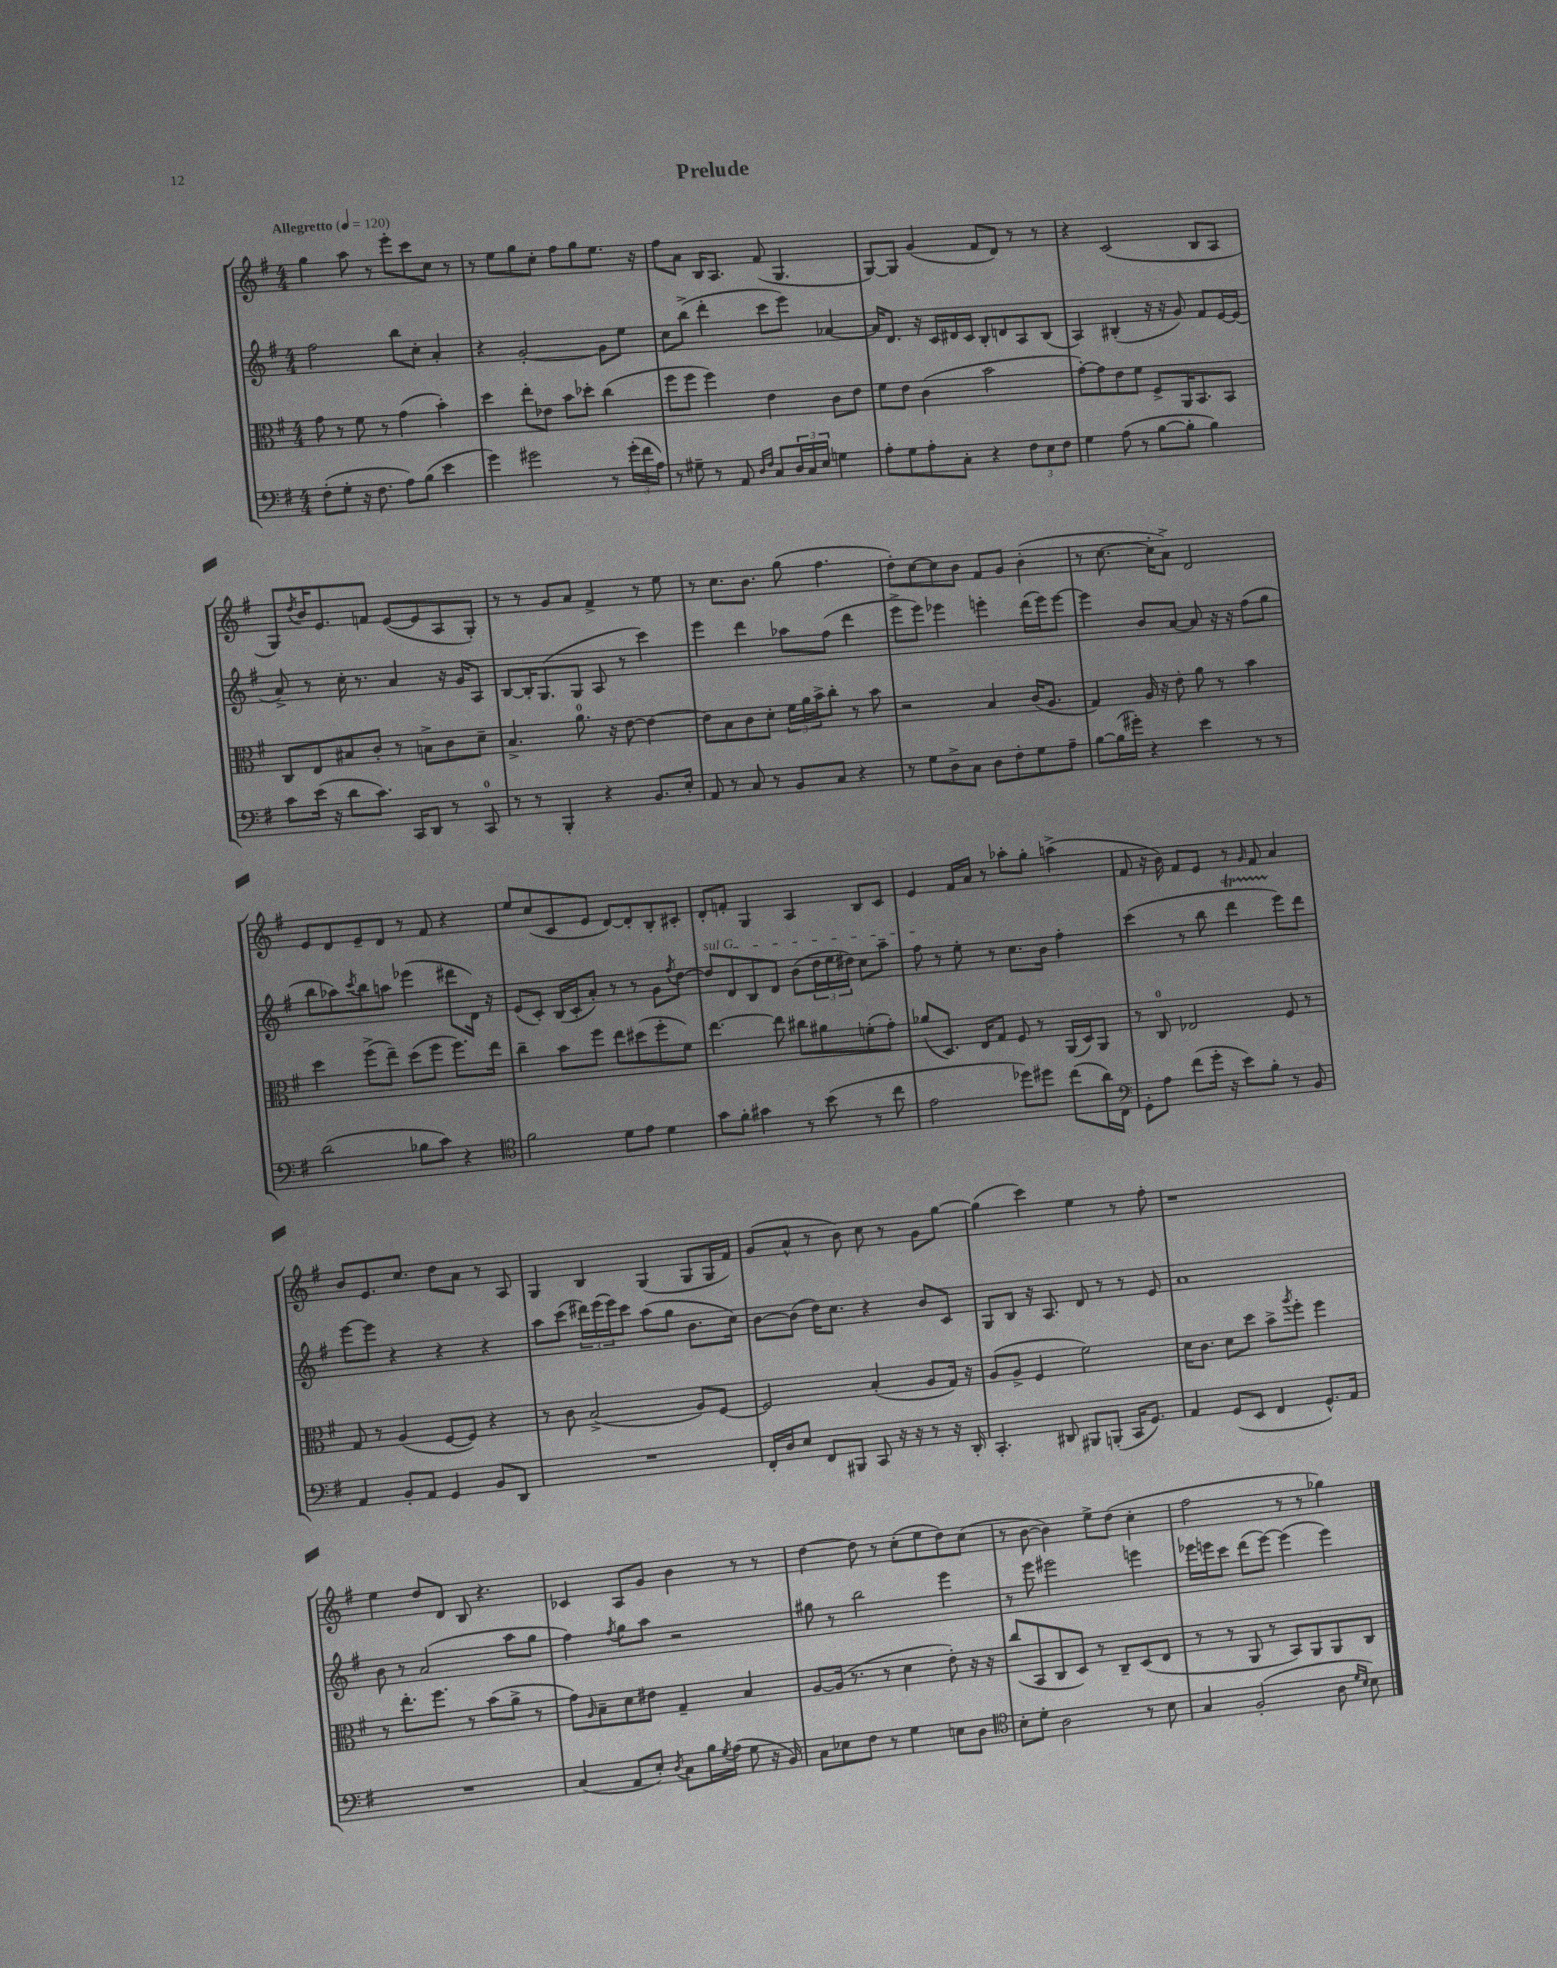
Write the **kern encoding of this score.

**kern	**kern	**kern	**kern
*staff4	*staff3	*staff2	*staff1
*clefF4	*clefC3	*clefG2	*clefG2
*k[f#]	*k[f#]	*k[f#]	*k[f#]
*M4/4	*M4/4	*M4/4	*M4/4
*MM120	*MM120	*MM120	*MM120
(8F#'	8g	2ff#	4gg
8G'	8r	.	.
16r	8f#	.	8aa
8.F#	.	.	.
.	8r	.	8r
8A)	(4g	8bb	8eee'
(8B	.	8cc'	8ccc
4e	4b')	4a'	8cc
.	.	.	8r
=	=	=	=
4g)	4dd	4r	8r
.	.	.	8ee
2g#	8ee'	[2g'	8gg
.	8e-	.	8cc'
.	8b	.	8ff#
.	8dd-'	.	8gg
8r	(4cc	8g]	8.ee
(24g#'	.	8ee	.
24f#	.	.	.
.	.	.	16r
24A)	.	.	.
=	=	=	=
8r	8ff#	8cc	8ff#
8G#~	8ff#	(8bb^	8a
8r	4ff#)	4ddd'	16B
.	.	.	8.A
8AA	.	.	.
16qqD	.	.	.
16qqF#	.	.	.
8C	4e	8ccc	(8f#
24D	.	8eee)	4.G
24C	.	.	.
24E	.	.	.
4G	8c	[4a-	.
.	8e	.	.
=	=	=	=
8A'	8f#	16a-]	[8G)
.	.	8.d	.
8G	8e	.	8G]
8A'	(4c	16r	(4g
.	.	16c	.
8C'	.	16d#	.
.	.	16c	.
4r	2b	8B'	8f#
.	.	8d	8d)
12F#	.	8A	8r
12E	.	.	.
.	.	(8B	8r
12F#	.	.	.
=	=	=	=
4G	[8g')	4A)	4r
.	8g]	.	.
(8A	8e	(4B#'	(2c
8r	8f#	.	.
[8B	8F#^	16r	.
.	.	16r	.
8B']	16AA	8g)	.
.	8.BB	.	.
4B)	.	8f#	8B
.	8BB	[16e	8A
.	.	(16e]	.
=	=	=	=
8c	8C	8a^)	8G)
.	.	.	8qdd
(16e	8E	8r	16b
16r	.	.	8.e
8d	8B#	16cc'	.
.	.	8.r	.
8.c)	8c'	.	8f
.	8r	4a	([8e
16CC	.	.	.
8DD	8B^	.	8e]
8r	8c	16r	8A
.	.	16g	.
8CC	8d~	8A	8G')
=	=	=	=
8r	4.B^	[8B	8r
8r	.	16B']	8r
.	.	(8.G	.
4BBB'	.	.	8g
.	8.a	8G	8a
4r	.	8A	4f#^
.	16r	.	.
.	[8e	8r	.
8.BB	4e_	4ccc)	8r
.	.	.	8ee
16E'	.	.	.
=	=	=	=
8AA	8e]	4eee	8r
8r	8B	.	8.cc
8C	8c	4ddd	.
.	.	.	8.b
8r	8d'	.	.
8BB	24f#	8aa-	(8gg
.	24a	.	.
.	24b^	.	.
8C	8cc'	(8ff#	4.ff#
4r	8r	4ddd	.
.	8b	.	.
=	=	=	=
8r	2r	8eee^	8dd')
8G	.	8eee)	[8cc
8D^	.	4eee-	8cc]
8C	.	.	8b
8D	4B	4eee'	8f#
8F#'	.	.	8g
8G	(16c	(16ddd	(4b'
.	8.A	16eee)	.
8A~	.	[8eee	.
=	=	=	=
[8B	4G)	4eee]	8r
(16B]	.	.	[8.cc
16g#')	.	.	.
4r	16A	8b	.
.	16r	.	16cc']
.	8e'	[8a	8a^)
4e	8a	8a]	2d
.	8r	16r	.
.	.	16r	.
8r	4b	(8ff#	.
8r	.	8gg	.
=	=	=	=
(2d	4dd	8bb	8e
.	.	8aa-)	8d
.	.	8qccc	.
.	(8ff#^	8bb	8e~
.	8ee~)	8aa	8d
8B-	(8dd	(4eee-	8r
8c)	8ff#	.	8f#
4r	8.ff#)	8ddd#	4r
.	.	16d)	.
.	16ee	16r	.
=	=	=	=
*clefC4	*	*	*
2f#	4cc~	(8e	8ee
.	.	8c')	(8cc
.	8b	(16B	8c
.	.	16c'	.
.	8ff#	8a')	8e
8d	8ee	8r	[8d)
8e	(8dd#	8r	8d']
4d	8ff#'	8g	8B'
.	.	8qff#	.
.	8f#)	[8dd	8c#'
=	=	=	=
8g	[4.ee	8dd]	8d'
8f#'	.	8d	8f'
4g#	.	8B	4G
.	8ee]	8d	.
8r	8cc#	(8b	4A
(8b	8a#	24dd	.
.	.	24ee	.
.	.	24dd#)	.
8r	(8f'	8cc	8B
8cc	8g')	8aa~	8c
=	=	=	=
2e	(8a-	8ff#	4e
.	8.D)	8r	.
.	.	8ee'	16f#
.	16E	.	16a
.	8G	8r	8r
8dd-)	8F#	8.cc	8aa-'
8dd#	8r	.	8gg'
.	.	16b	.
(8cc	(16AA	4ff#'	(4aa^
.	16D)	.	.
16a)	8AA	.	.
16C	.	.	.
=	=	=	=
*clefF4	*	*	*
8GG'	8r	(4ccc	8f#
8A	8C	.	16r
.	.	.	16b)
(8f#	2E-	8r	8f#
16g'	.	8bb	8e
16r	.	.	.
8e)	.	4ddd	8r
.	.	.	16qqg
8B'	.	.	8f#
8r	8F#	8eee)	4a
8BB	8r	8ddd	.
=	=	=	=
4AA	8G	[8eee	8b
.	8r	8eee]	8.e
8BB'	(4A	4r	.
.	.	.	8.cc
8AA	.	.	.
4GG	[8F#	4r	8dd
.	8F#])	.	8a
8BB	4r	4r	8r
8DD	.	.	8A
=	=	=	=
1r	8r	8aa	4G
.	8c	(8ccc	.
.	(2B^	24ddd#)	4B
.	.	(24eee	.
.	.	24eee)	.
.	.	8ccc	.
.	.	(8aa	(4G
.	.	8gg	.
.	8A)	8.b	8G
.	[8F#	.	16G
.	.	16cc)	16f#)
=	=	=	=
16FF#'	2F#]	[8b	(8g
16D	.	.	.
8E	.	(8b]	8a^^
8FF#	.	16dd)	8r
.	.	8.cc	.
8BBB#	.	.	8b)
8CC	(4B'	4r	8cc
16r	.	.	8r
16r	.	.	.
8r	8A	8b	8g
16r	16G)	8c	[8gg
16DD'	16r	.	.
=	=	=	=
4.CC'	(8A	8G	(4gg]
.	8A^	8B	.
.	4F#	16r	4ccc)
.	.	8.A	.
8DD#	.	.	.
8BBB#	2f#)	8d	4ee
(8BBB'	.	8r	.
16CC	.	8r	8r
8.GG)	.	.	.
.	.	8e	8ff#'
=	=	=	=
4AA	16d	1a	1r
.	8.c	.	.
(8GG	8d	.	.
8EE	8dd	.	.
4FF#	8b^	.	.
.	8qaa	.	.
.	8ff#'	.	.
8.GG^^)	4ff#	.	.
16AA	.	.	.
=	=	=	=
1r	8r	8b	4ee
.	8.ee'	8r	.
.	.	(2a	8dd
.	8.ff#	.	.
.	.	.	8d
.	8r	.	8B
.	(8b	.	4.r
.	8a^	8aa	.
.	8r	8gg	.
=	=	=	=
(4C	8g)	4ff#)	4c-
.	16qqA	.	.
.	8B~	.	.
.	.	8qff#	.
8AA	8d	8gg	8A
8E')	8e#	8aa	8g
8qD	.	.	.
8C	4G~	2r	4b
16B	.	.	.
8qG	.	.	.
(16A	.	.	.
8G	4B	.	8r
16r	.	.	8r
16BB)	.	.	.
=	=	=	=
8C	[8A	8gg#	[4dd
8E-	(16A]	8r	.
.	8.r	.	.
8F#	.	2bb	8dd]
8r	8r	.	8r
4G	4d	.	(8cc'
.	.	.	8ee
8E	8e')	4eee	8dd)
8D	16r	.	(8cc
.	16r	.	.
=	=	=	=
*clefC4	*	*	*
8B'	(8cc	8r	8r
8d'	8BB	8eee	[8b
2A	8C	2eee#	4b])
.	8D)	.	.
.	8r	.	8ee^
.	8C~	.	(8dd
8r	(8D	4eee	4cc'
8B	8E	.	.
=	=	=	=
4G	8r	16eee-	2ff#
.	.	16eee	.
.	8r	8ccc	.
(2F#'	8AA	(8ddd	.
.	8r	[8eee)	.
.	8BB)	(4eee]	8r
.	8AA	.	8r
8A	8AA	4eee)	4gg-)
16qqd	.	.	.
16qqB	.	.	.
8B)	8C	.	.
==	==	==	==
*-	*-	*-	*-
